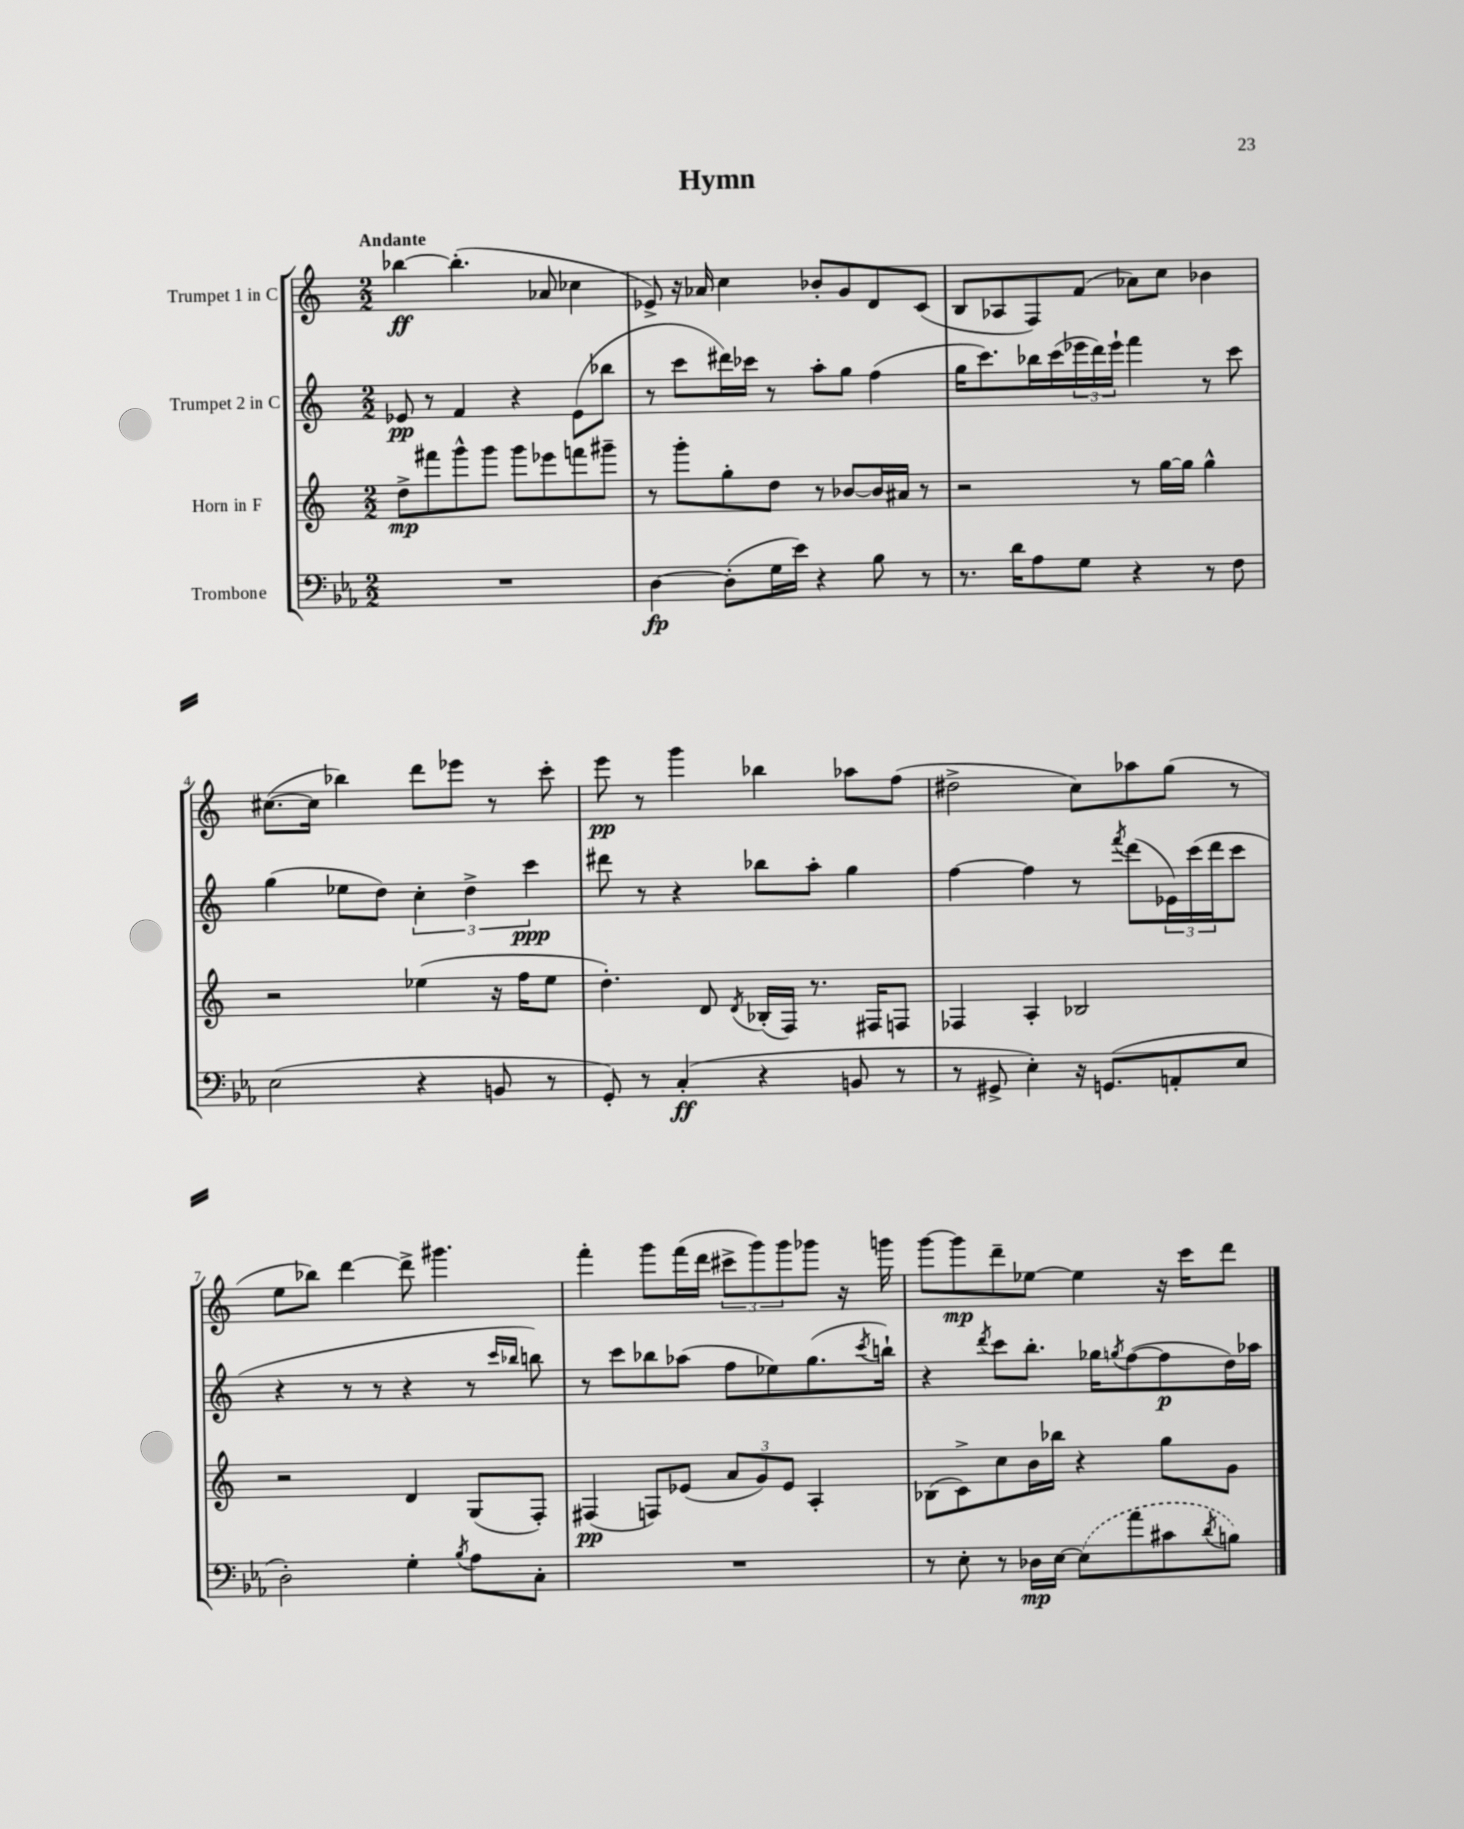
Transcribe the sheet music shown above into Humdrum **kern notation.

**kern	**dynam	**kern	**dynam	**kern	**dynam	**kern	**dynam
*part4	*part4	*part3	*part3	*part2	*part2	*part1	*part1
*staff4	*staff4	*staff3	*staff3	*staff2	*staff2	*staff1	*staff1
*I"Trombone	*	*I"Horn in F	*	*I"Trumpet 2 in C	*	*I"Trumpet 1 in C	*
*clefF4	*	*clefG2	*	*clefG2	*	*clefG2	*
*k[b-e-a-]	*	*k[]	*	*k[]	*	*k[]	*
*M2/2	*	*M2/2	*	*M2/2	*	*M2/2	*
=1	=1	=1	=1	=1	=1	=1	=1
!	!	!	!	!	!	!LO:TX:a:B:t=Andante	!
1r	.	8dd^\L	mp	8e-X/	pp	[4bb-X\	ff
.	.	8fff#X\	.	8r	.	.	.
.	.	8ggg^^\	.	4f/	.	(4.bb-'\]	.
.	.	8ggg\J	.	.	.	.	.
.	.	8ggg\L	.	4r	.	.	.
.	.	8eee-X\	.	.	.	8a-X/	.
.	.	8fffn\	.	(8e-\L	.	4cc-X\	.
.	.	8ggg#X~\J	.	8bb-X\J	.	.	.
=2	=2	=2	=2	=2	=2	=2	=2
[4D\	fp	8r	.	8r	.	8e-X^/)	.
.	.	8ggg'\L	.	8ccc\L	.	16r	.
.	.	.	.	.	.	16a-X/	.
(8D'\L]	.	8gg'\	.	16ddd#X\L)	.	4cc\	.
.	.	.	.	16ccc-X\JJ	.	.	.
16G\L	.	8dd\J	.	8r	.	.	.
16e-\JJ)	.	.	.	.	.	.	.
4r	.	8r	.	8aa'\L	.	8b-X'/L	.
.	.	[8b-X/L	.	8gg\J	.	8g/	.
8B-\	.	16b-/L]	.	(4ff\	.	8d/	.
.	.	16a#X/JJ	.	.	.	.	.
8r	.	8r	.	.	.	(8c/J	.
=3	=3	=3	=3	=3	=3	=3	=3
8.r	.	2r	.	16gg\KL	.	8B/L	.
.	.	.	.	8.ccc\)	.	.	.
.	.	.	.	.	.	8A-X/	.
16d\KL	.	.	.	.	.	.	.
8A-\	.	.	.	16bb-X\L	.	8F/)	.
.	.	.	.	(16ccc\	.	.	.
8G\J	.	.	.	24eee-X\	.	(8f/J	.
.	.	.	.	24ddd\)	.	.	.
.	.	.	.	24eee-`\JJ	.	.	.
4r	.	8r	.	4fff\	.	8a-X\L)	.
.	.	[16gg\LL	.	.	.	8cc\J	.
.	.	16gg\JJ]	.	.	.	.	.
8r	.	4gg^^\	.	8r	.	4b-X\	.
8F\	.	.	.	8ccc\	.	.	.
!!LO:LB:g=z
=4	=4	=4	=4	=4	=4	=4	=4
(2E-\	.	2r	.	(4gg\	.	([8.cc#X\L	.
.	.	.	.	.	.	16cc#\Jk]	.
.	.	.	.	8ee-X\L	.	4bb-X\)	.
.	.	.	.	8dd\J)	.	.	.
4r	.	(4ee-X\	.	6cc'\	.	8ddd\L	.
.	.	.	.	.	.	8eee-X\J	.
.	.	.	.	6dd^\	.	.	.
8BBn/	.	16r	.	.	.	8r	.
.	.	16ff\KL	.	.	.	.	.
.	.	.	.	6ccc\	ppp	.	.
8r	.	8ee-\J	.	.	.	8ccc'\	.
=5	=5	=5	=5	=5	=5	=5	=5
8GG'/)	.	4.dd'\)	.	8ddd#X\	.	8eee\	pp
8r	.	.	.	8r	.	8r	.
(4C'/	ff	.	.	4r	.	4ggg\	.
.	.	8d/	.	.	.	.	.
.	.	8qd/	.	.	.	.	.
4r	.	(16B-X'/LL	.	8bb-X\L	.	4bb-X\	.
.	.	16F/JJ)	.	.	.	.	.
.	.	8.r	.	8aa'\J	.	.	.
8BBn/	.	.	.	4gg\	.	8aa-X\L	.
.	.	16F#X/KL	.	.	.	.	.
8r	.	8Fn/J	.	.	.	(8ff\J	.
=6	=6	=6	=6	=6	=6	=6	=6
8r	.	4F-X/	.	[4ff\	.	2dd#X^\	.
8GG#X^/	.	.	.	.	.	.	.
4E-'\)	.	4A'/	.	4ff\]	.	.	.
16r	.	2B-X/	.	8r	.	8cc\L)	.
(8.GGn/L	.	.	.	.	.	.	.
.	.	.	.	8qfff/	.	.	.
.	.	.	.	(8ddd\L	.	8aa-X\	.
8AAn'/	.	.	.	24e-X\L)	.	(8gg\J	.
.	.	.	.	(24ccc\	.	.	.
.	.	.	.	24ddd\J	.	.	.
8E-/J	.	.	.	8ccc\J	.	8r	.
!!LO:LB:g=z
=7	=7	=7	=7	=7	=7	=7	=7
2D'\)	.	2r	.	4r	.	8ee\L	.
.	.	.	.	.	.	8bb-X\J)	.
.	.	.	.	8r	.	[4ddd\	.
.	.	.	.	8r	.	.	.
4G'\	.	4d/	.	4r	.	8ddd^\]	.
.	.	.	.	.	.	4.ggg#X\	.
8qB-/	.	.	.	.	.	.	.
8A-\L	.	(8G/L	.	8r	.	.	.
.	.	.	.	16qqccc/LL	.	.	.
.	.	.	.	16qqbb-X/JJ	.	.	.
8C'\J	.	8F'/J)	.	8bbn\)	.	.	.
=8	=8	=8	=8	=8	=8	=8	=8
1r	.	(4F#X/	pp	8r	.	4fff'\	.
.	.	.	.	8ccc\L	.	.	.
.	.	8Fn/L)	.	8bb-X\	.	8ggg\L	.
.	.	(8e-X/J	.	(8aa-X\J	.	(16fff\L	.
.	.	.	.	.	.	16ddd\JJ	.
.	.	12a/L	.	8ff\L	.	12ccc#X^\L	.
.	.	12g/)	.	.	.	12ggg\)	.
.	.	.	.	8ee-X\)	.	.	.
.	.	12e-/J	.	.	.	12ggg\	.
.	.	4A'/	.	(8.gg\	.	8ggg-X\J	.
.	.	.	.	.	.	16r	.
.	.	.	.	8qccc/	.	.	.
.	.	.	.	16bbn`\Jk)	.	16gggn\	.
=9	=9	=9	=9	=9	=9	=9	=9
8r	.	(8B-X\L	.	4r	.	[8ggg\L	.
8E-'\	.	8c^\)	.	.	.	8ggg\]	mp
.	.	.	.	8qddd/	.	.	.
8r	.	8cc\	.	8ccc\L	.	8ddd~\	.
16D-X\LL	mp	16b\L	.	8.bb'\J	.	[8ee-X\J	.
[16E-\JJ	.	16bb-X\JJ	.	.	.	.	.
(8E-\L]	.	4r	.	.	.	4ee-\]	.
.	.	.	.	16gg-X\KL	.	.	.
.	.	.	.	8qggn/	.	.	.
8a-\	.	.	.	([8ff\	.	.	.
8c#X\	.	8gg\L	.	8ff\]	p	16r	.
.	.	.	.	.	.	16ccc\KL	.
8qd/	.	.	.	.	.	.	.
8Bn\J)	.	8g\J	.	16dd\L)	.	8ddd\J	.
.	.	.	.	16aa-X\JJ	.	.	.
==	==	==	==	==	==	==	==
*-	*-	*-	*-	*-	*-	*-	*-
